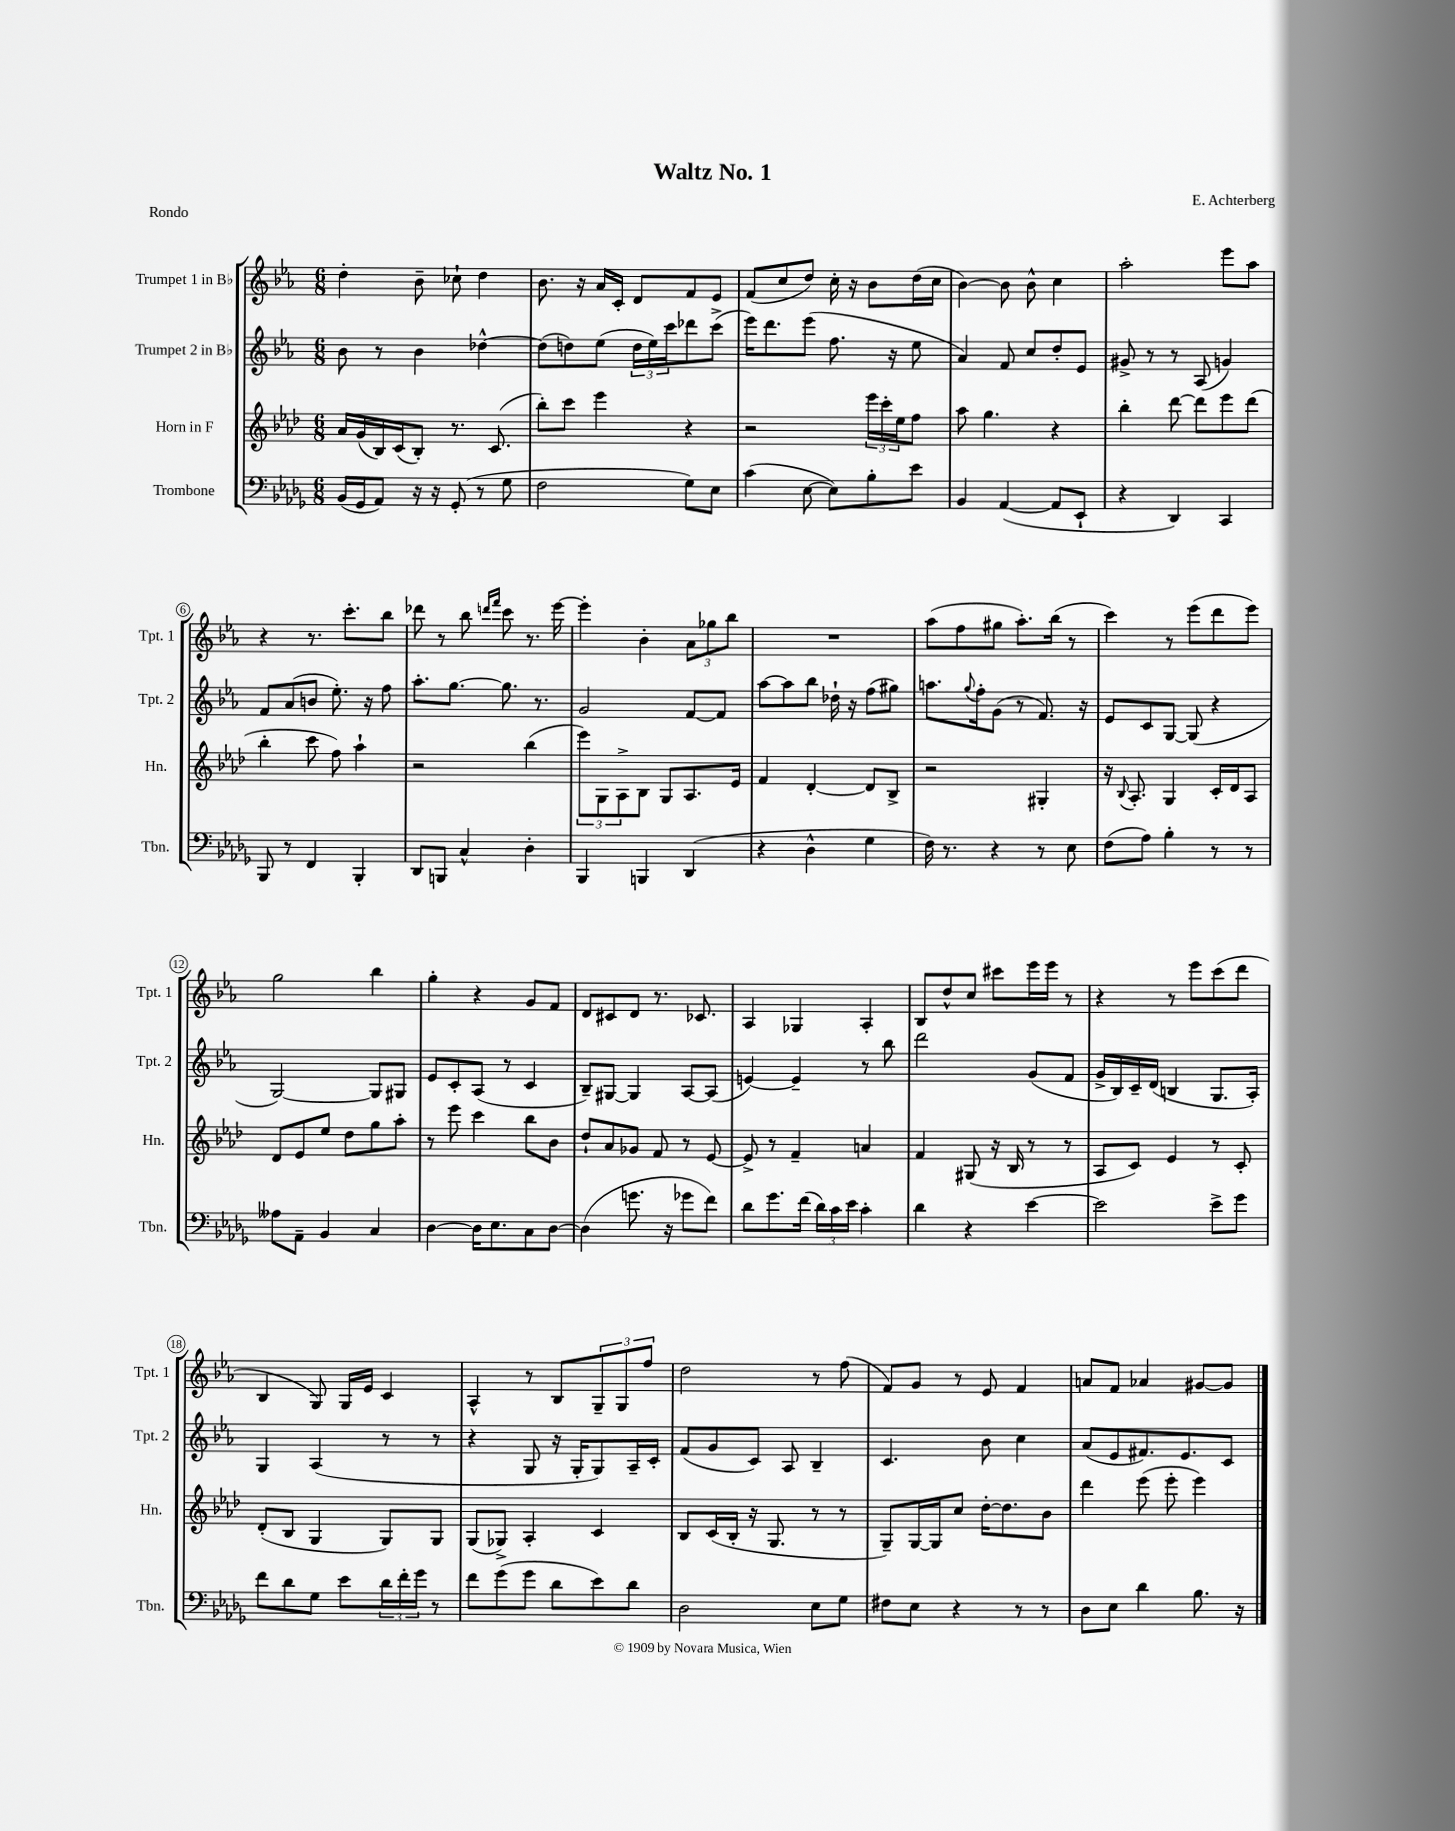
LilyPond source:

\header { title = "Waltz No. 1" composer = "E. Achterberg" piece = "Rondo" }
<<
\new StaffGroup <<
\new Staff = "s0" \with { instrumentName = "Trumpet 1 in Bb" shortInstrumentName = "Tpt. 1" } {
    \clef treble \key ees \major \numericTimeSignature \time 6/8
    d''4-. bes'8-- ces''8-! d''4 |
    bes'8. r16 aes'16 c'16-. d'8 f'8 ees'8 |
    f'8( c''8 d''8) c''16-. r16 bes'8 d''16( c''16 |
    bes'4~) bes'8 bes'8-^ c''4 |
    aes''2-. ees'''8 aes''8 |
    r4 r8. c'''8.-. bes''8 |
    des'''8 r8 bes''8 \grace { d'''16 f'''16 } c'''8 r8. ees'''16~ |
    ees'''4-. bes'4-. \tuplet 3/2 { aes'8 ges''8 bes''8 } |
    R2. |
    aes''8( f''8 gis''8 aes''8.-.) bes''16( r8 |
    c'''4) r8 ees'''8( d'''8 ees'''8) |
    g''2 bes''4 |
    g''4-. r4 g'8 f'8 |
    d'8 cis'8 d'8 r8. ces'8. |
    aes4 ges4 aes4-. |
    bes8 d''8-^ c''8 cis'''8 ees'''16 ees'''16 r8 |
    r4 r8 ees'''8 c'''8( d'''8 |
    bes4 g8) g16 ees'16 c'4 |
    aes4-^ r8 bes8 \tuplet 3/2 { g8-- g8 f''8 } |
    d''2 r8 f''8( |
    f'8) g'8 r8 ees'8 f'4 |
    a'8 f'8 aes'4 gis'8~ gis'8 \bar "|." |
}
\new Staff = "s1" \with { instrumentName = "Trumpet 2 in Bb" shortInstrumentName = "Tpt. 2" } {
    \clef treble \key ees \major \numericTimeSignature \time 6/8
    bes'8 r8 bes'4 des''4~-^ |
    des''8( d''8) ees''8( \tuplet 3/2 { d''16 ees''16) c'''16 } des'''8 c'''8->( |
    ees'''16) d'''8. ees'''8( f''8. r16 ees''8 |
    aes'4) f'8 c''8 d''8-. ees'8 |
    gis'8-> r8 r8 aes8( g'4) |
    f'8 aes'8( b'8 ees''8.-.) r16 f''8 |
    aes''8.-. g''8.~ g''8. r8. |
    g'2 f'8~ f'8 |
    aes''8~ aes''8 bes''8 des''16-! r16 f''8( gis''8) |
    a''8. \appoggiatura { g''8 } f''16-. g'8( r8 f'8.) r16 |
    ees'8 c'8 g8~ g8( r4 |
    g2~) g8 gis8 |
    ees'8 c'8-. aes8( r8 c'4 |
    bes8--) gis8~ gis4 aes8~ aes8( |
    e'4~) e'4-- r8 bes''8 |
    d'''2 g'8( f'8 |
    g'16-> bes16) c'16-- d'16( b4 g8. aes16-.) |
    g4 aes4( r8 r8 |
    r4 g8 r16 g16-. g8) aes16-- c'16-. |
    f'8( g'8 c'8) aes8 bes4-- |
    c'4. bes'8 c''4 |
    aes'8( ees'8 fis'8.) ees'8. c'8 \bar "|." |
}
\new Staff = "s2" \with { instrumentName = "Horn in F" shortInstrumentName = "Hn." } {
    \clef treble \key aes \major \numericTimeSignature \time 6/8
    aes'16 g'16( bes16) c'16( bes8-.) r8. c'8.( |
    bes''8-.) c'''8 ees'''4 r4 |
    r2 \tuplet 3/2 { ees'''16 c'''16-. ees''16 } f''8 |
    aes''8 g''4. r4 |
    bes''4-. des'''8~ des'''8 ees'''8 des'''8( |
    bes''4-. c'''8 f''8) aes''4-! |
    r2 bes''4( |
    \tuplet 3/2 { ees'''8) g8 aes8-> } bes8 g8 aes8. ees'16 |
    f'4 des'4~-. des'8 bes8-> |
    r2 gis4-. |
    r16 \appoggiatura { bes8 } aes8.-. g4 c'16-. des'16 aes8 |
    des'8 ees'8 ees''8 des''8 g''8 aes''8-. |
    r8 ees'''8 c'''4 bes''8 bes'8 |
    des''8-! aes'8 ges'8 f'8 r8 ees'8~ |
    ees'8-> r8 f'4-- a'4 |
    f'4 gis8( r16 bes16 r8 r8 |
    aes8 c'8) ees'4 r8 c'8-. |
    des'8-.( bes8 g4 g8) g8 |
    g8( ges8->) aes4-. c'4 |
    bes8 c'16( bes16-. r16 g8. r8 r8 |
    g8--) g16~ g16 c''8 des''16~-. des''8. bes'8 |
    des'''4 ees'''8( ees'''8-. ees'''4) \bar "|." |
}
\new Staff = "s3" \with { instrumentName = "Trombone" shortInstrumentName = "Tbn." } {
    \clef bass \key des \major \numericTimeSignature \time 6/8
    bes,16( ges,16 aes,8) r16 r16 ges,8-.( r8 ges8 |
    f2 ges8) ees8 |
    c'4( ees8~ ees8) bes8-. ees'8 |
    bes,4 aes,4~( aes,8 ees,8-! |
    r4 des,4) c,4 |
    bes,,8 r8 f,4 bes,,4-. |
    des,8 b,,8 c4-^ des4-. |
    bes,,4 b,,4 des,4( |
    r4 des4-^ ges4 |
    f16) r8. r4 r8 ees8 |
    f8( aes8) bes4-. r8 r8 |
    aeses8 aes,8-- bes,4 c4 |
    des4~ des16 ees8. c8 des8~ |
    des4( g'8. r16 ges'8 f'8) |
    des'8 ges'8. f'16( \tuplet 3/2 { des'16) c'16 ees'16 } c'4-. |
    des'4 r4 ees'4~ |
    ees'2 ees'8-> ges'8 |
    f'8 des'8 ges8 ees'8 \tuplet 3/2 { des'16 f'16-. ges'16 } r8 |
    f'8 ges'8( ges'8 des'8 ees'8) des'8 |
    des2 ees8 ges8 |
    fis8 ees8 r4 r8 r8 |
    des8 ees8 des'4 bes8. r16 \bar "|." |
}
>>
>>
\layout { \context { \Score \override BarNumber.stencil = #(make-stencil-circler 0.1 0.3 ly:text-interface::print) } }
